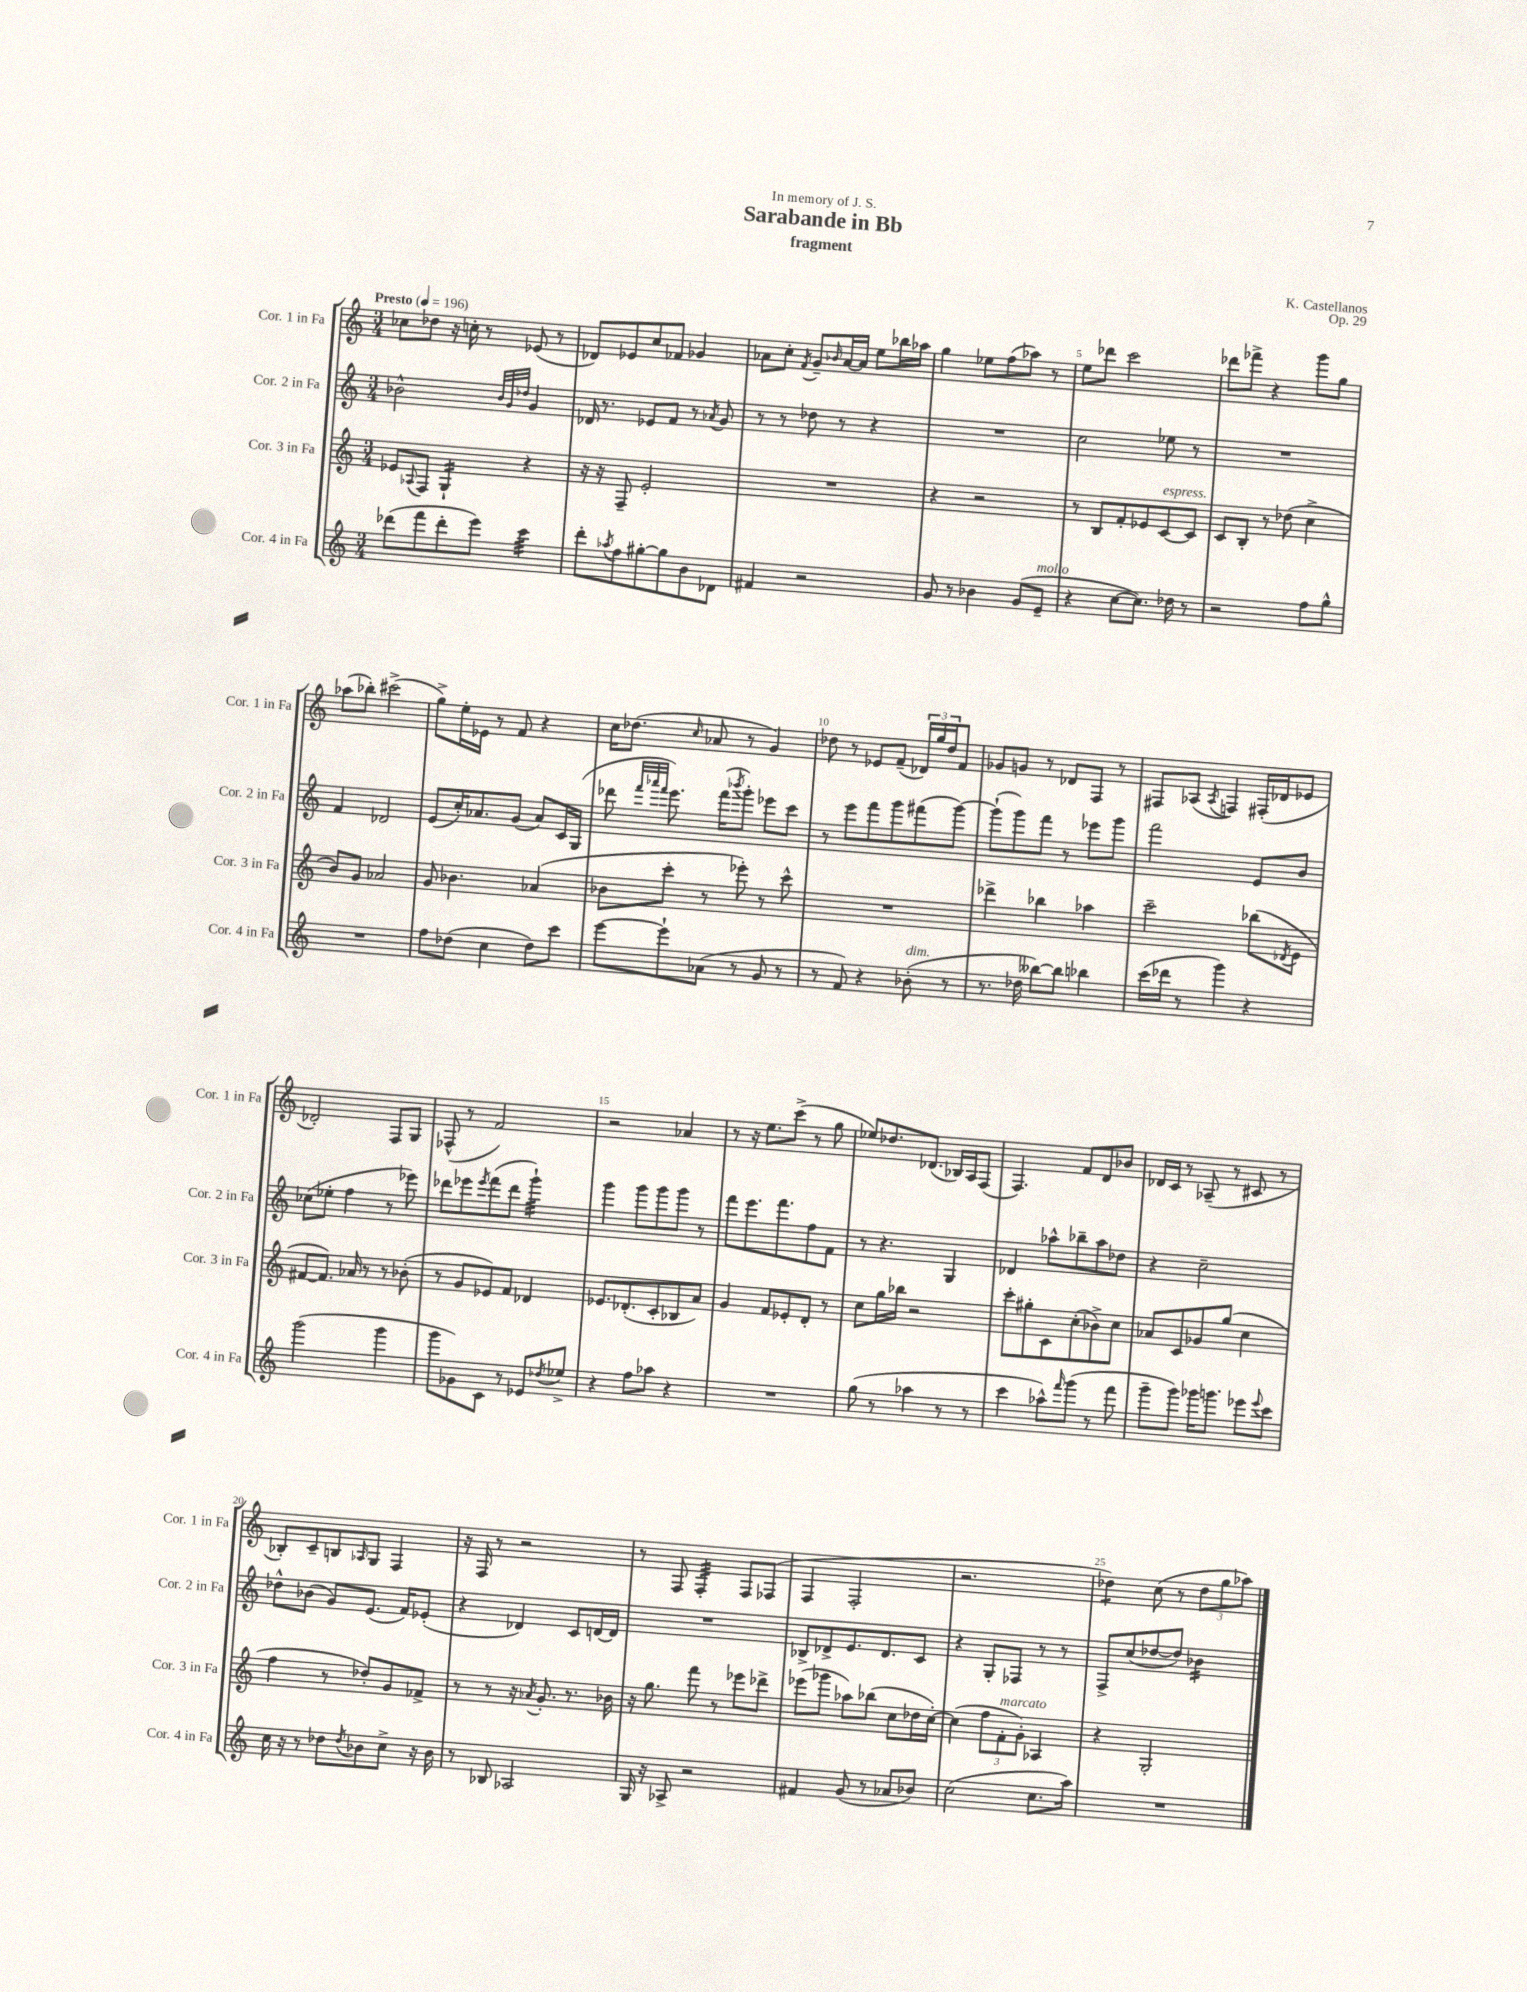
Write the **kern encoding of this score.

**kern	**kern	**kern	**kern
*staff4	*staff3	*staff2	*staff1
*clefG2	*clefG2	*clefG2	*clefG2
*k[]	*k[]	*k[]	*k[]
*M3/4	*M3/4	*M3/4	*M3/4
*MM196	*MM196	*MM196	*MM196
(8ddd-	8e-	2b-^^	8cc-
.	8qqA-	.	.
8fff	8F	.	8dd-
8ddd-'	4G`	.	16r
.	.	.	16cc'
8eee)	.	.	8r
.	.	32qqb-	.
.	.	32qqg	.
.	.	32qqdd-	.
4ccc	4r	4g	(8e-
.	.	.	8r
=	=	=	=
8ddd'	16r	16d-	8d-)
.	16r	8.r	.
8qaa-	.	.	.
8ff	8F~	.	8e-
[8gg#'	2e'	8e-	8cc
8gg#]	.	8f	8f-
8b	.	8r	4g-
.	.	8qa-	.
8d-	.	8g	.
=	=	=	=
4f#	2.r	8r	8a-
.	.	8r	8cc'
.	.	.	8qf
2r	.	8dd-	8g~
.	.	.	16qqb-
.	.	8r	[16a-
.	.	.	16a-]
.	.	4r	8ee
.	.	.	16bb-
.	.	.	16aa-
=	=	=	=
8g	4r	2.r	4gg
8r	.	.	.
4b-	2r	.	8ee-
.	.	.	(8ff
(8g	.	.	8aa-)
8e~	.	.	8r
=	=	=	=
4r	8r	2cc	8ee
.	8B	.	8ddd-
[8cc	8f'	.	2ccc
8.cc])	8e-	.	.
.	[8c	8ee-	.
16dd-	.	.	.
8r	8c]	8r	.
=	=	=	=
2r	8c	2.r	8ddd-
.	8B'	.	8fff-^
.	8r	.	4r
.	(8dd-	.	.
8ff	4cc^	.	8ggg
8gg^^	.	.	8gg
=	=	=	=
2.r	8b)	4f	(8aa-
.	8g	.	8bb-')
.	2a-	2d-	(2ccc#^
=	=	=	=
8ff	8g	(8e	8gg^)
(8dd-	4.b-	16cc')	16ee'
.	.	8.a-	16e-
4cc	.	.	8r
.	.	(8g	8f
8dd-)	(4a-	8a-)	4r
8ccc	.	16c	.
.	.	(16G	.
=	=	=	=
[8eee	8b-	8ddd-	16cc
.	.	.	(8.dd-
.	.	32qqfff	.
.	.	32qqaaa-	.
.	.	32qqfff	.
8eee`]	8ccc'	8.eee)	.
.	.	.	16qqcc
(8a-	8r	.	8a-
.	.	(16fff	.
.	.	8qbbb-	.
8r	8eee-')	8ggg')	8r
8g	8r	8eee-	4g)
8r	8ccc^^	8ccc	.
=	=	=	=
8r	2.r	8r	8dd-
8f)	.	8eee	8r
4r	.	8fff	8e-
.	.	8ggg	(8f~
(8b-'	.	(8fff#	24d-)
.	.	.	24gg
.	.	.	24dd-
8r	.	[8ggg)	8f
=	=	=	=
8.r	4ddd-^	(8ggg`]	8g-
.	.	8ggg)	8g
16dd-	.	.	.
[8bb--)	4bb-	8fff	8r
8bb--]	.	8r	8d-
4bb-	4aa-	8eee-	8F
.	.	8ggg	8r
=	=	=	=
(16ccc	2ccc~	2fff	8F#
16ddd-	.	.	.
8r	.	.	(8A-
.	.	.	8qA-
4ggg)	.	.	4F)
4r	(8bb-	8e	(16F#'
.	.	.	16d-
.	8qd-	.	.
.	8e	8b	8e-
=	=	=	=
(2ggg	[8f#	(8cc-	2d-')
.	8.f#])	8ee-'	.
.	.	4ff	.
.	16a-	.	.
.	8r	.	.
4ggg	8r	8r	8F
.	(8b-'	8eee-)	8G
=	=	=	=
8ggg	8r	8ddd-	(8F-^^
8g-)	8g	8eee-	8r
.	.	8qeee-	.
8c	8e-)	(8fff	2f)
8r	8f	8ddd-	.
8e-	4d-	4ggg`)	.
8qdd-	.	.	.
8ee-^	.	.	.
=	=	=	=
4r	8.e-	4ggg	2r
.	(8.d-'	.	.
8ff	.	8ggg	.
8aa-	8c'	8ggg	.
4r	8B-	8ggg	4a-
.	8a)	8r	.
=	=	=	=
2.r	4g	8fff	8r
.	.	8.eee	16r
.	.	.	8.ee
.	8f	.	.
.	.	8.fff	.
.	8e-'	.	(8ccc^
.	8d'	8ff	8r
.	8r	8f	8gg
=	=	=	=
(8gg	8cc	8r	8ee-)
8r	16gg	4.r	8.dd-
.	16bb-	.	.
4aa-	2r	.	.
.	.	.	(8.d-
8r	.	4G	16B-)
.	.	.	16A
8r	.	.	(8F
=	=	=	=
4ccc	8ccc'	4d-	4.F)
.	8gg#'	.	.
8aa-^^)	8c	8aa-^^	.
16qqfff	.	.	.
(8ggg	(8cc'	8bb-~	8f
8r	8b-^)	8aa-	8d
8fff	8cc	8dd-	8b-
=	=	=	=
8ggg~	8a-	4r	16d-
.	.	.	16c
8ggg)	8c	.	8r
16ggg-	8g-	2cc~	(8A-~
8.ggg	.	.	.
.	(8gg	.	8r
8eee-	4cc	.	8c#
8qqeee-	.	.	.
8ccc	.	.	8r
=	=	=	=
16cc	4ff	8dd-^^	8B-')
16r	.	.	.
8r	.	(8b-	8c~
8dd-	8r	8g)	8B
8qdd-	.	.	16qqA-
8b-	8dd-')	(8.e	8G
8cc^	8g	.	4F
.	.	16f)	.
16r	8f-^	(8e-'	.
16b-	.	.	.
=	=	=	=
8r	8r	4r	16r
.	.	.	16F
8B-	8r	.	8r
2A-	16r	4d-)	2r
.	8qa-	.	.
.	8.g'	.	.
.	8.r	8c	.
.	.	[16d	.
.	16b-	16d]	.
=	=	=	=
16G	16r	2.r	8r
16r	8.gg	.	.
8A-^	.	.	8F
2r	8fff	.	4F'
.	8r	.	.
.	8eee-	.	8F
.	8ddd-^	.	(8F-
=	=	=	=
4f#	(8eee-	8B-^	4F
.	8ggg-	8d-^	.
(8g	8aa-)	8.e	2F'
8r	(8bb-	.	.
.	.	8.d-	.
8a-	8cc	.	.
8b-)	16dd-	8c	.
.	[16cc')	.	.
=	=	=	=
(2cc	(4cc]	4r	2.r
.	12ff	8G'	.
.	12f'	.	.
.	.	8F-	.
.	12g')	.	.
8.cc	4A-	8r	.
.	.	8r	.
16aa)	.	.	.
=	=	=	=
2.r	4r	8F^	4dd-)
.	.	(8cc	.
.	2G'	[8dd-	(8cc
.	.	8dd-])	8r
.	.	4b-	12dd-
.	.	.	12gg
.	.	.	12aa-)
==	==	==	==
*-	*-	*-	*-
